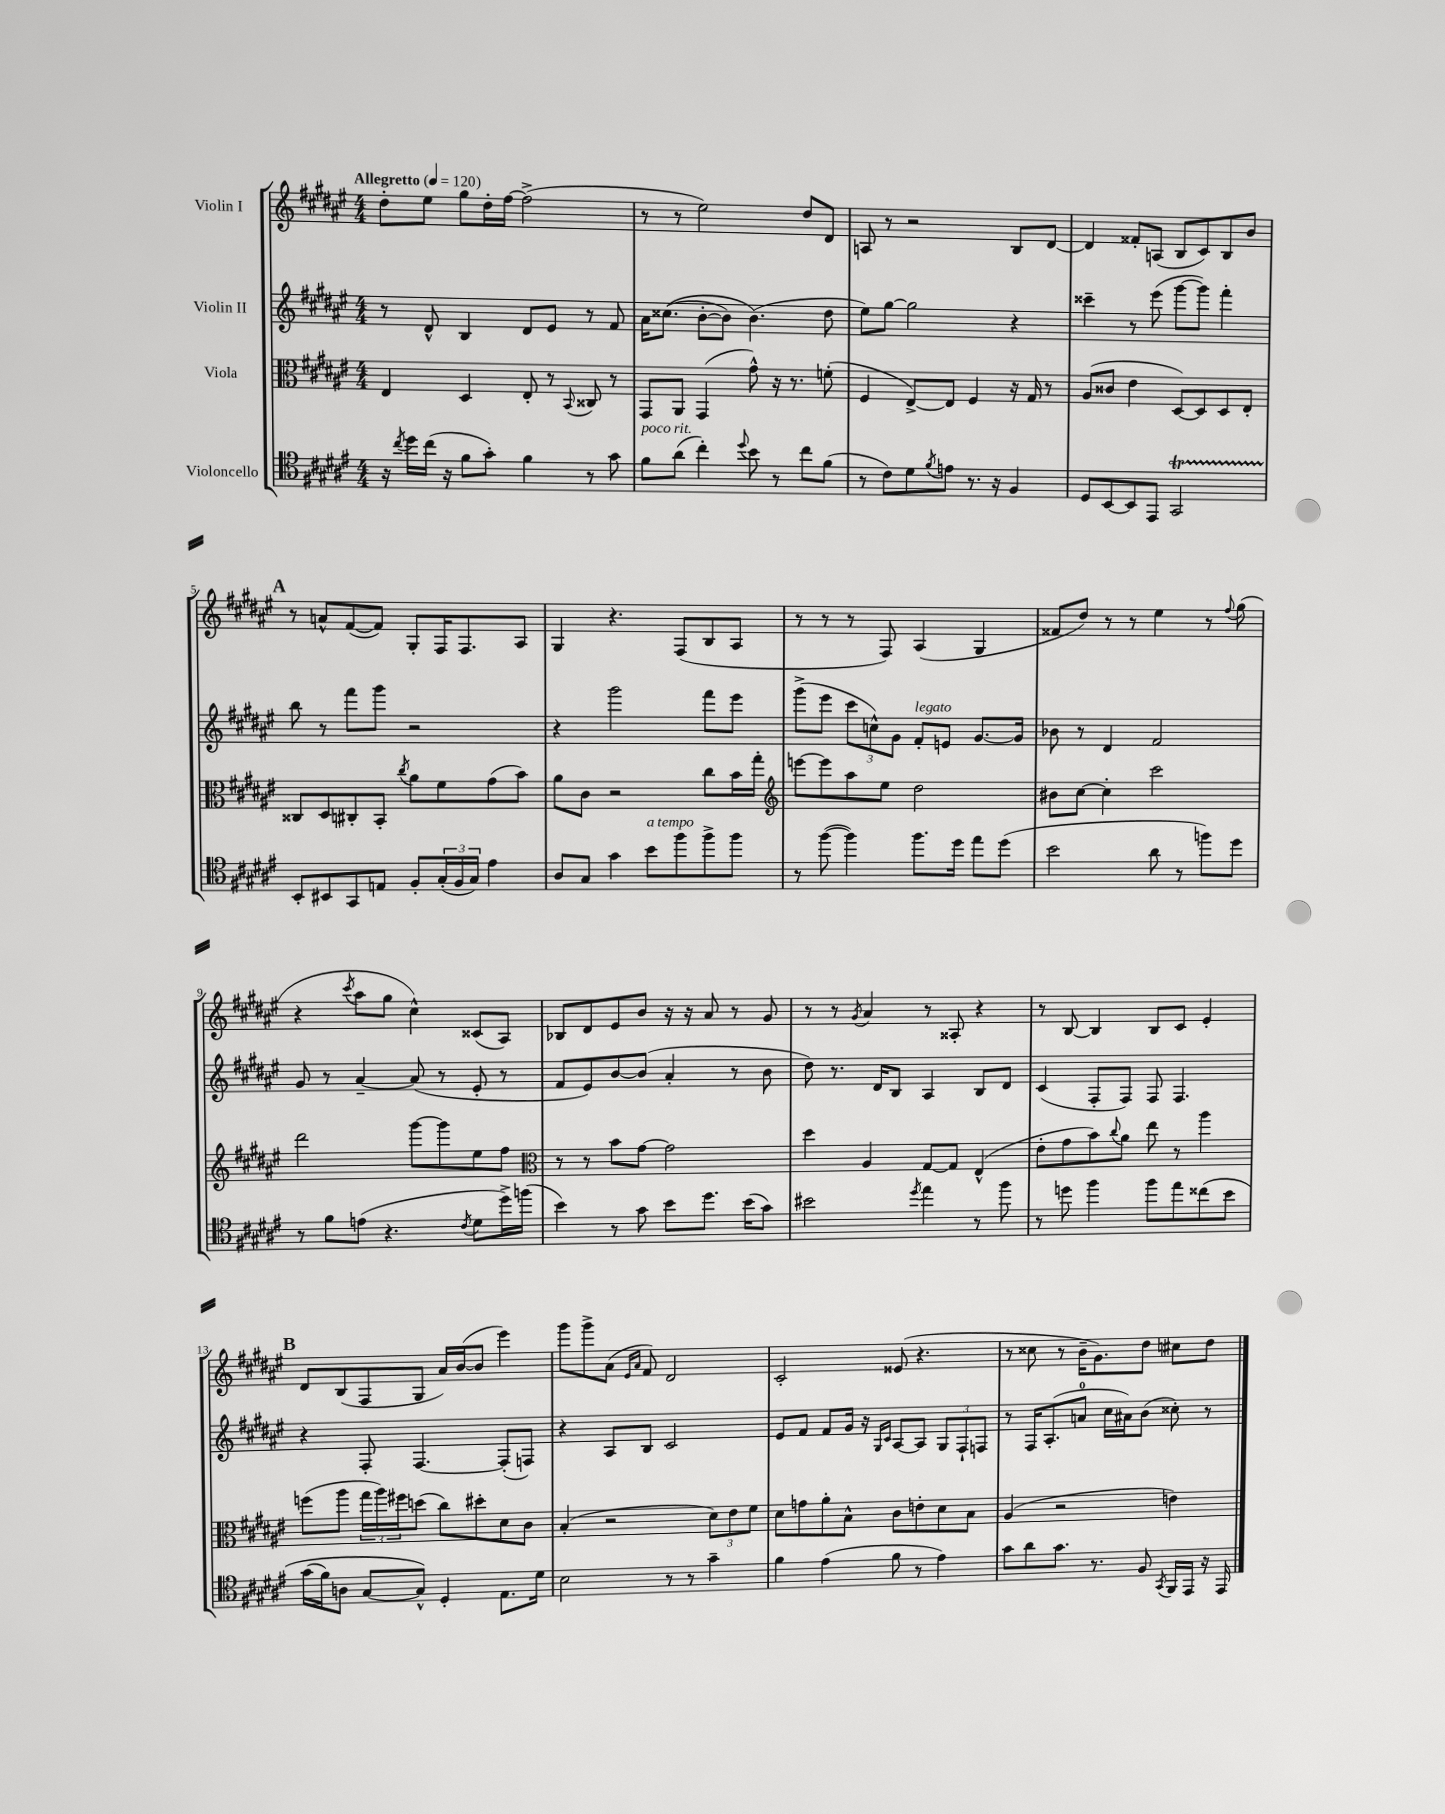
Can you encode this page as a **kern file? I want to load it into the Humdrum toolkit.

**kern	**kern	**kern	**kern
*part4	*part3	*part2	*part1
*staff4	*staff3	*staff2	*staff1
*I"Violoncello	*I"Viola	*I"Violin II	*I"Violin I
*clefC4	*clefC3	*clefG2	*clefG2
*k[f#c#g#d#a#e#]	*k[f#c#g#d#a#e#]	*k[f#c#g#d#a#e#]	*k[f#c#g#d#a#e#]
*M4/4	*M4/4	*M4/4	*M4/4
*MM120	*MM120	*MM120	*MM120
=1	=1	=1	=1
!	!	!	!LO:TX:a:B:t=Allegretto
16r	4E#/	8r	8dd#'\L
8qcc#/	.	.	.
16dd#\LL	.	.	.
(16cc#\JJ	.	8d#^^/	8ee#\J
16r	.	.	.
8f#\L	4D#/	4B/	8gg#\L
8g#'\J)	.	.	16dd#'\L
.	.	.	[16ff#\JJ
4f#\	8E#'/	8d#/L	(2ff#^\]
.	8r	8e#/J	.
.	8qqBB/	.	.
8r	8C##X/	8r	.
8g#\	8r	8f#/	.
=2	=2	=2	=2
!LO:TX:a:i:t=poco rit.	!	!	!
8f#\L	8GG#/L	16a#\KL	8r
.	.	((8.cc##X\J	.
(8a#\J	8AA#/J	.	8r
4cc#'\)	(4GG#/	[8b'\L	2ee#\)
.	.	8b\J])	.
8qqdd#/	.	.	.
8b\	8g#^^\)	(4.b\)	.
8r	16r	.	.
.	8.r	.	.
8cc#\L	.	.	8dd#/L
(8f#\J	(8fn'\	8dd#\	8d#/J
=3	=3	=3	=3
8r	4F#/	8ee#\L)	8An/
8c#\L)	.	[8gg#\J	8r
8d#\	[8E#^/L)	2gg#\]	2r
8qf#/	.	.	.
8en\J	8E#/J]	.	.
8.r	4F#/	.	.
16r	.	.	.
4F#/	16r	4r	8B/L
.	16G#/	.	.
.	8r	.	[8d#/J
=4	=4	=4	=4
8D#/L	(8A#/L	4ccc##X~\	4d#/]
[8BB/	8c##X/J	.	.
8BB/]	4e#\	8r	8f##X'/L
8EE#/J	.	(8eee#\	(8An/J
2GG#T/	[8D#/L)	[8ggg#\L	8B/L
.	8D#/]	8ggg#\J])	8c#/)
.	8D#/	4fff#'\	8B/
.	8E#'/J	.	8b/J
!!LO:LB:g=z
!!LO:REH:place=s1:t=A
=5	=5	=5	=5
8BB'/L	8C##X/L	8bb\	8r
8BB#X/	8D#/	8r	8an^^/L
8GG#/	8C#X'/	8fff#\L	([8f#/
8En/J	8BB'/J	8ggg#\J	8f#/J])
.	8qcc#/	.	.
8F#'/L	8a#\L	2r	8G#'/L
(24G#'/L	8f#\	.	16F#/K
24F#/	.	.	.
.	.	.	8.F#/
24G#/JJ)	.	.	.
4e#\	(8g#\	.	.
.	8b\J)	.	8A#/J
=6	=6	=6	=6
8A#/L	8a#\L	4r	4G#/
8G#/J	8c#\J	.	.
4g#\	2r	2ggg#\	4.r
!LO:TX:a:i:t=a tempo	!	!	!
8b\L	.	.	.
8ff#\	.	.	(8F#/L
8ff#^\	8cc#\L	8fff#\L	8B/
8ff#\J	16b\L	8eee#\J	8A#/J
.	16gg#'\JJ	.	.
=7	=7	=7	=7
*	*clefG2	*	*
8r	[8eeen\L	(8ggg#^\L	8r
([8ff#\	8eee\]	8eee#\J	8r
4ff#\])	8aa#\	12ccc#\L	8r
.	.	12ccn^^\)	.
.	8ee#\J	.	8F#/)
.	.	12g#\J	.
!	!	!LO:TX:a:i:t=legato	!
8.ff#\L	2dd#\	8f#'/L	(4A#/
.	.	8en/J	.
16dd#\Jk	.	.	.
8ee#\L	.	[8.g#/L	4G#/
(8dd#\J	.	.	.
.	.	16g#/Jk]	.
=8	=8	=8	=8
2b\	8b#X\L	8b-X\	8f##X/L
.	[8cc#\J	8r	8dd#/J)
.	4cc#'\]	4d#/	8r
.	.	.	8r
8a#\	2ccc#\	2f#/	4ee#\
8r	.	.	.
8ffn\L)	.	.	8r
.	.	.	8qqff#/
8dd#\J	.	.	(8gg#\
!!LO:LB:g=z
=9	=9	=9	=9
8r	2ddd#\	8g#/	4r
8f#\L	.	8r	.
.	.	.	8qccc#/
(8en\J	.	[4a#~/	8aa#\L
4.r	.	.	8gg#\J
.	[8ggg#\L	(8a#/]	4cc#^^\)
.	8ggg#\]	8r	.
8qc#/	.	.	.
8d#\L	8ee#\	8e#'/	(8c##X/L
16dd#^\L)	8ff#\J	8r	8A#/J)
(16ffn\JJ	.	.	.
=10	=10	=10	=10
*	*clefC3	*	*
4b\)	8r	8f#/L	8B-X/L
.	8r	8e#/)	8d#/
8r	8b\L	[8b/	8e#/
8g#\	[8g#\J	(8b/J]	8b/J
8b\L	2g#\]	4a#'/	16r
.	.	.	16r
8.dd#\J	.	.	8a#/
.	.	8r	8r
(16b\KL	.	.	.
8g#\J)	.	8b\	8g#/
=11	=11	=11	=11
2b#X\	4dd#\	8dd#\)	8r
.	.	8.r	8r
.	.	.	8qg#/
.	4A#/	.	4a#/
.	.	16d#/KL	.
.	.	8B/J	.
8qdd#/	.	.	.
4ee#\	[8G#/L	4A#/	8r
.	8G#/J]	.	8A##X'/
8r	(4E#^^/	8B/L	4r
8ff#\	.	8d#/J	.
=12	=12	=12	=12
8r	8e#'\L	(4c#/	8r
8ddn\	8g#\	.	[8B/
4ff#\	8b\)	8F#'/L	4B/]
.	8qqcc#/	.	.
.	8a#\J	8F#/J)	.
8ff#\L	8ee#\	8F#/	8B/L
8ee#\	8r	4.F#/	8c#/J
(8cc##X\	4aa#\	.	4e#'/
8b\J	.	.	.
!!LO:LB:g=z
!!LO:REH:place=s1:t=B
=13	=13	=13	=13
(16g#\LL	(8ffn\L	4r	8d#/L
16f#\J)	.	.	.
8An\J	8aa#\J	.	(8B/
[8G#/L	24gg#\LL	8F#'/	8F#/
.	24aa#\)	.	.
.	24ff#X\J	.	.
8G#^^/J])	(8ddn\J	[4.F#/	8G#/J
4D#'/	8cc#\L)	.	16a#/LL)
.	.	.	([16b/J
.	8dd#X'\	.	8b/J]
8.E#\L	8d#\	(8F#'/L]	4eee#\)
.	8c#\J	8Fn/J)	.
16d#\Jk	.	.	.
=14	=14	=14	=14
2B\	(4B'/	4r	8ggg#\L
.	.	.	8ggg#^\
.	2r	8A#/L	(8a#\J
.	.	.	16qqe#/LL
.	.	.	16qqa#/JJ
.	.	8B/J	8f#/)
8r	.	2c#/	2d#/
8r	.	.	.
4g#~\	12d#\L)	.	.
.	12e#\	.	.
.	12f#\J	.	.
=15	=15	=15	=15
4f#\	8d#\L	8e#/L	2c#'/
.	8gn\	8f#/J	.
(4e#\	8a#'\	8f#/L	.
.	8B^^\J	16g#/Jk	.
.	.	16r	.
.	.	16qqG#/LL	.
.	.	16qqc#/JJ	.
8f#\	8c#\L	[8A#/L	(8e##X/
8r	8en'\	8A#/J]	4.r
4e#\)	8d#\	12G#/L	.
.	.	12F#`/	.
.	8B\J	.	.
.	.	12Fn/J	.
=16	=16	=16	=16
8g#\L	(4A#/	8r	8r
8a#\	.	16F#/KL	8cc##X\
.	.	(8.A#'/	.
8.g#\J	2r	.	8r
.	.	8an/J	16b~\KL
8.r	.	.	8.g#\)
.	.	16cc#\LL	.
.	.	16a#X\J)	.
8F#/	.	(8b\J	8dd#\J
8qGG#/	.	.	.
16FF#/LL	4en\)	8cc##X'\)	8cc#X\L
16EE#/JJ	.	.	.
16r	.	8r	8dd#\J
16EE#/	.	.	.
==	==	==	==
*-	*-	*-	*-
